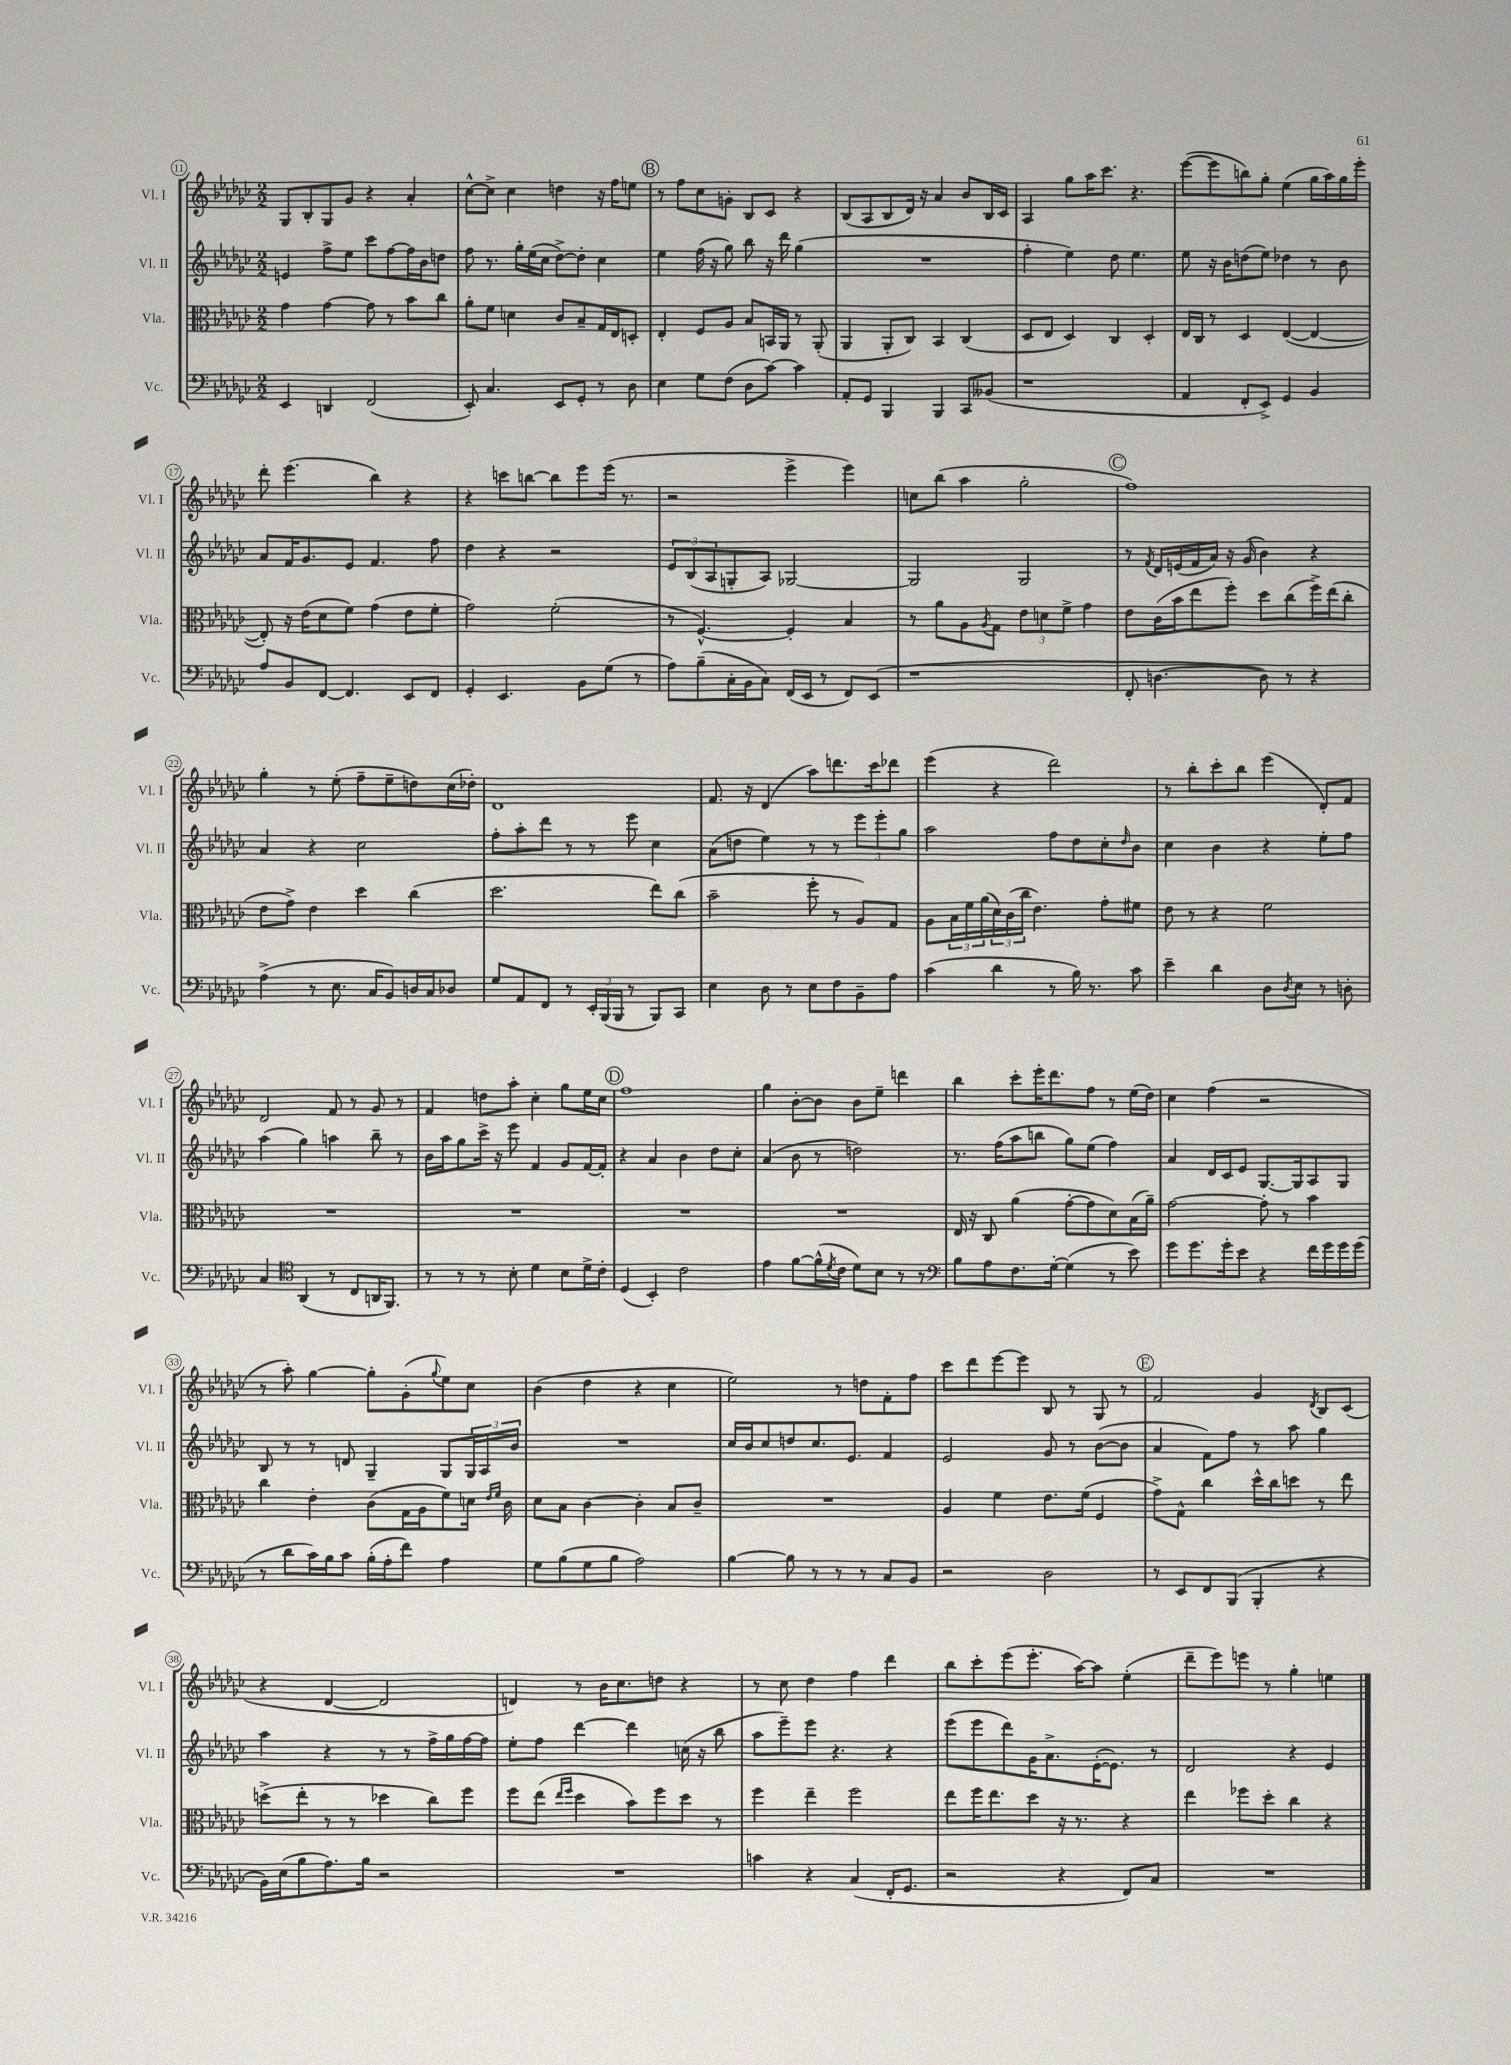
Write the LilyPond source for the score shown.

<<
\new StaffGroup <<
\new Staff = "s0" \with { instrumentName = "Vl. I" shortInstrumentName = "Vl. I" } {
    \clef treble \key ges \major \numericTimeSignature \time 2/2
    ges8 bes8-. ges8 ges'8 r4 aes'4-. |
    ces''8~-^ ces''8-> ces''4 d''4 r16 f''16 e''8 |
    \mark \markup { \circle "B" } r8 f''8 ces''8 g'8-. bes8 ces'8 r4 |
    bes8( aes8 bes8 des'16) r16 aes'4 bes'8 bes16 ces'16 |
    aes4 ges''8 aes''16 ces'''8. r4. |
    ees'''8~( ees'''8 b''8) ges''8-. ees''4( ges''16 aes''16) ges''16 ees'''16-. |
    des'''8-. ees'''4.( bes''4) r4 |
    r4 c'''8 b''8~ b''8 ees'''8 ees'''16( r8. |
    r2 ees'''4-> ees'''4) |
    c''8 bes''8( aes''4 ges''2-. |
    \mark \markup { \circle "C" } f''1) |
    ges''4-. r8 ees''8-.( f''8-- ees''8-- d''8) ces''16( des''16-.) |
    des'1 |
    f'8. r16 des'4( aes''8) d'''8. ces'''16 des'''8 |
    ees'''4( r4 des'''2) |
    r8 bes''8-. ces'''8-. bes''8 ees'''4( des'8-.) f'8 |
    des'2 f'8 r8 ges'8 r8 |
    f'4 d''8 aes''8-. ces''4-. ges''8 ees''16 ces''16 |
    \mark \markup { \circle "D" } f''1 |
    ges''4 bes'8~-. bes'8 bes'8 ees''8-- d'''4 |
    bes''4 ces'''8-. ees'''16-. des'''8. f''8 r8 ees''16( des''16) |
    ces''4 f''4( r2 |
    r8 aes''8-.) ges''4~ ges''8-. ges'8-.( \appoggiatura { ges''8 } ees''8) ces''8 |
    bes'4( des''4 r4 ces''4 |
    ees''2) r8 d''8 f'8-. f''8 |
    ces'''8 des'''8 ees'''8~ ees'''8 bes8 r8 ges8 r8 |
    \mark \markup { \circle "E" } f'2 ges'4 \acciaccatura { des'8 } bes8 ces'8( |
    r4 des'4~ des'2 |
    d'4) r8 bes'16 ces''8. d''8 r4 |
    r8 ces''8 des''4 f''4 des'''4 |
    bes''8 ces'''8-. ees'''8( ees'''8.-. aes''16~) aes''8 ees''4-.( |
    des'''8-- ees'''8) e'''8 r8 ges''4-. e''4 \bar "|." |
}
\new Staff = "s1" \with { instrumentName = "Vl. II" shortInstrumentName = "Vl. II" } {
    \clef treble \key ges \major \numericTimeSignature \time 2/2
    e'4 f''8-> ees''8 ces'''8 f''8~ f''16 bes'16 d''8 |
    f''8 r8. ges''16-. ees''16( ces''16 des''8~->) des''8-. ces''4 |
    \mark \markup { \circle "B" } ees''4 f''16( r16 ges''8) bes''8 r16 des'''16 ges''4( |
    R1 |
    f''4-. ees''4) des''8 ees''4. |
    ees''8 r16 bes'16 d''8( ees''8) des''4 r8 bes'8 |
    aes'8 f'16 ges'8. ees'8 f'4. f''8 |
    des''4 r4 r2 |
    \tuplet 3/2 { ees'8 bes8( aes8 } g8-. aes8) ges2~ |
    ges2 ges2 |
    \mark \markup { \circle "C" } r8 \acciaccatura { f'8 } des'16 e'16( f'16 aes'16) r16 ges'16( bes'4) r4 |
    aes'4 r4 ces''2 |
    f''8-. aes''8-. des'''8 r8 r8 ees'''8 ces''4 |
    aes'8( d''8 ees''4) r8 r8 \tuplet 3/2 { ees'''8 ees'''8-. ges''8 } |
    aes''2 f''8 des''8 ces''8-. \grace { des''16 } bes'8 |
    ces''4 bes'4 r4 ees''8-. f''8 |
    aes''4( ges''4) a''4 bes''8-- r8 |
    bes'16 aes''16 ges''8 ces'''16-> r16 ees'''8 f'4 ges'8 f'16~ f'16-. |
    \mark \markup { \circle "D" } r4 aes'4 bes'4 des''8 ces''8-. |
    aes'4( bes'8 r8 d''2) |
    r8. f''16( aes''8 b''8 ges''8) ees''8( f''4) |
    aes'4 des'16 ces'16 ees'8 ges8.~ ges16 aes8 ges8 |
    bes8 r8 r8 d'8 ges4-- ges8 \tuplet 3/2 { ges16 aes16 bes'16 } |
    R1 |
    ces''16 bes'16 ces''8 d''8 ces''8. ees'8. f'4 |
    ees'2 ges'8 r8 bes'8~( bes'8 |
    \mark \markup { \circle "E" } aes'4 f'8) f''8 r8 aes''8 ges''4 |
    aes''4 r4 r8 r8 f''16-> ges''16 f''16~ f''16 |
    ees''8-. f''8 des'''4~ des'''4 c''16( r16 bes''8 |
    aes''8 ees'''8--) ees'''8 r4. r4 |
    ees'''8( ees'''8 des'''8) ges'16 aes'8.-> ees'16~-.( ees'8.) r8 |
    des'2 r4 ees'4 \bar "|." |
}
\new Staff = "s2" \with { instrumentName = "Vla." shortInstrumentName = "Vla." } {
    \clef alto \key ges \major \numericTimeSignature \time 2/2
    ges'4 ges'4~ ges'8 r8 bes'8 ces''8 |
    aes'8-. f'8 d'4 ces'8 bes8-- ges16 ees16 d8-. |
    \mark \markup { \circle "B" } ees4-. f8 aes8 bes8 b,16 aes,16 r8 aes,8-.( |
    aes,4 aes,8-. ces8) bes,4 ces4( |
    des8 ees8 des4) ces4 des4-. |
    ees16 ces16 r8 des4 ees4~( ees4~ |
    ees8-.) r16 ees'16( des'8 f'8) ges'4( ees'8 f'8-. |
    ges'2) f'2-.( |
    r8 f4.~-^) f4-. bes4 |
    r8 aes'8 aes8 \acciaccatura { aes8 } ges8 \tuplet 3/2 { ees'8 d'8 f'8-> } ges'4 |
    \mark \markup { \circle "C" } ees'8 ces'16( bes'16 ees''8 f''8-.) des''8 ces''8( f''16->) ees''16( ces''8-. |
    ees'8 ges'8->) ees'4 des''4 ces''4( |
    des''2. ees''8) ces''8( |
    bes'2-- f''8-. r8 aes8) ges8 |
    aes8 \tuplet 3/2 { bes16 f'16 aes'16( } \tuplet 3/2 { des'16) ces'16( ces''16 } ees'4.) ges'8-. fis'8 |
    ees'8 r8 r4 f'2 |
    R1 |
    R1 |
    \mark \markup { \circle "D" } R1 |
    R1 |
    ees16 r16 ces8 aes'4( ges'8~-. ges'8 des'8) bes16( aes'16--) |
    ges'2~ ges'8-. r8 bes'4 |
    ces''4 ees'4-. ces'8( ges16 aes16 f'8) d'16 \grace { ees'16 f'16 } ces'16 |
    des'8 bes8 ces'4~ ces'4-. bes8 ces'8-- |
    R1 |
    aes4 f'4 ees'8. f'16( f4 |
    \mark \markup { \circle "E" } ges'8->) ges8-^ ces''4 des''16-^ ces''16 d''8 r8 ees''8 |
    d''8->( ees''8-. r8 r8 des''4 ces''8) f''8 |
    f''8 ees''8( \grace { ees''16 f''16 } des''4 bes'8) f''8 des''8 r8 |
    f''4 ees''4-- f''2 |
    ees''8 f''16 ees''8. des''8 r16 r8. r4 |
    ees''4 fes''8 des''8-. ces''4 r4 \bar "|." |
}
\new Staff = "s3" \with { instrumentName = "Vc." shortInstrumentName = "Vc." } {
    \clef bass \key ges \major \numericTimeSignature \time 2/2
    ees,4 d,4 f,2( |
    ees,8-.) ces4. ees,8 ges,8-. r8 des8 |
    \mark \markup { \circle "B" } ees4 ges8 f8( des8 ces'8~) ces'4 |
    aes,8-. ges,8 bes,,4 bes,,4 ces,8 beses,8( |
    r1 |
    aes,4 f,8-. ees,8->) ges,4 bes,4 |
    aes8 bes,8 f,8~ f,4. ees,8 f,8 |
    ges,4-. ees,4. bes,8 ges8( r8 |
    aes8) bes8--( ces16-. bes,16 ces8) f,16( ees,16 r8 f,8) ees,8( |
    r1 |
    \mark \markup { \circle "C" } f,8-. d4.~ d8) r8 r4 |
    aes4->( r8 ees8. ces16 bes,8) d16 ces16 des8 |
    ges8 aes,8 f,8 r8 \tuplet 3/2 { ees,16-. bes,,16( bes,,16 } r8 bes,,8) ces,8 |
    ees4 des8 r8 ees8 f8 bes,8-- aes8 |
    ces'4( des'4 r8 bes16) r8. ces'8 |
    ees'4-- des'4 des8 \acciaccatura { des8 } ees8 r8 d8-. |
    ces4 \clef tenor aes,4( r8 ces8 a,16 f,8.) |
    r8 r8 r8 bes8-. des'4 bes8 des'16-> ces'16-. |
    \mark \markup { \circle "D" } des4( bes,4-.) ces'2 |
    ees'4 f'8~ f'16-^( \acciaccatura { des'8 } ces'16 des'8) bes8 r8 r8 |
    \clef bass bes8 aes8 f8. ges16~-. ges4( r8 ees'8) |
    ges'8 ges'8. ges'16-. ees'8 r4 f'16 ges'16 ges'16 ges'16( |
    r8 des'8 ces'16) bes16 ces'8 bes16-.( aes16-. f'8) aes4 |
    ges8 bes8( ges8 bes8 aes2) |
    bes4~ bes8 r8 r8 r8 ces8 bes,8 |
    r2 des2 |
    \mark \markup { \circle "E" } r8 ees,8 f,8 bes,,8( bes,,4-. r4 |
    bes,16) ees16( bes8 aes8.) bes16 r2 |
    R1 |
    c'4 r4 ces4( f,16-. ges,8. |
    r2 r4 f,8) ces8 |
    R1 \bar "|." |
}
>>
>>
\layout { \context { \Score currentBarNumber = #11 \override BarNumber.stencil = #(make-stencil-circler 0.1 0.3 ly:text-interface::print) } }
